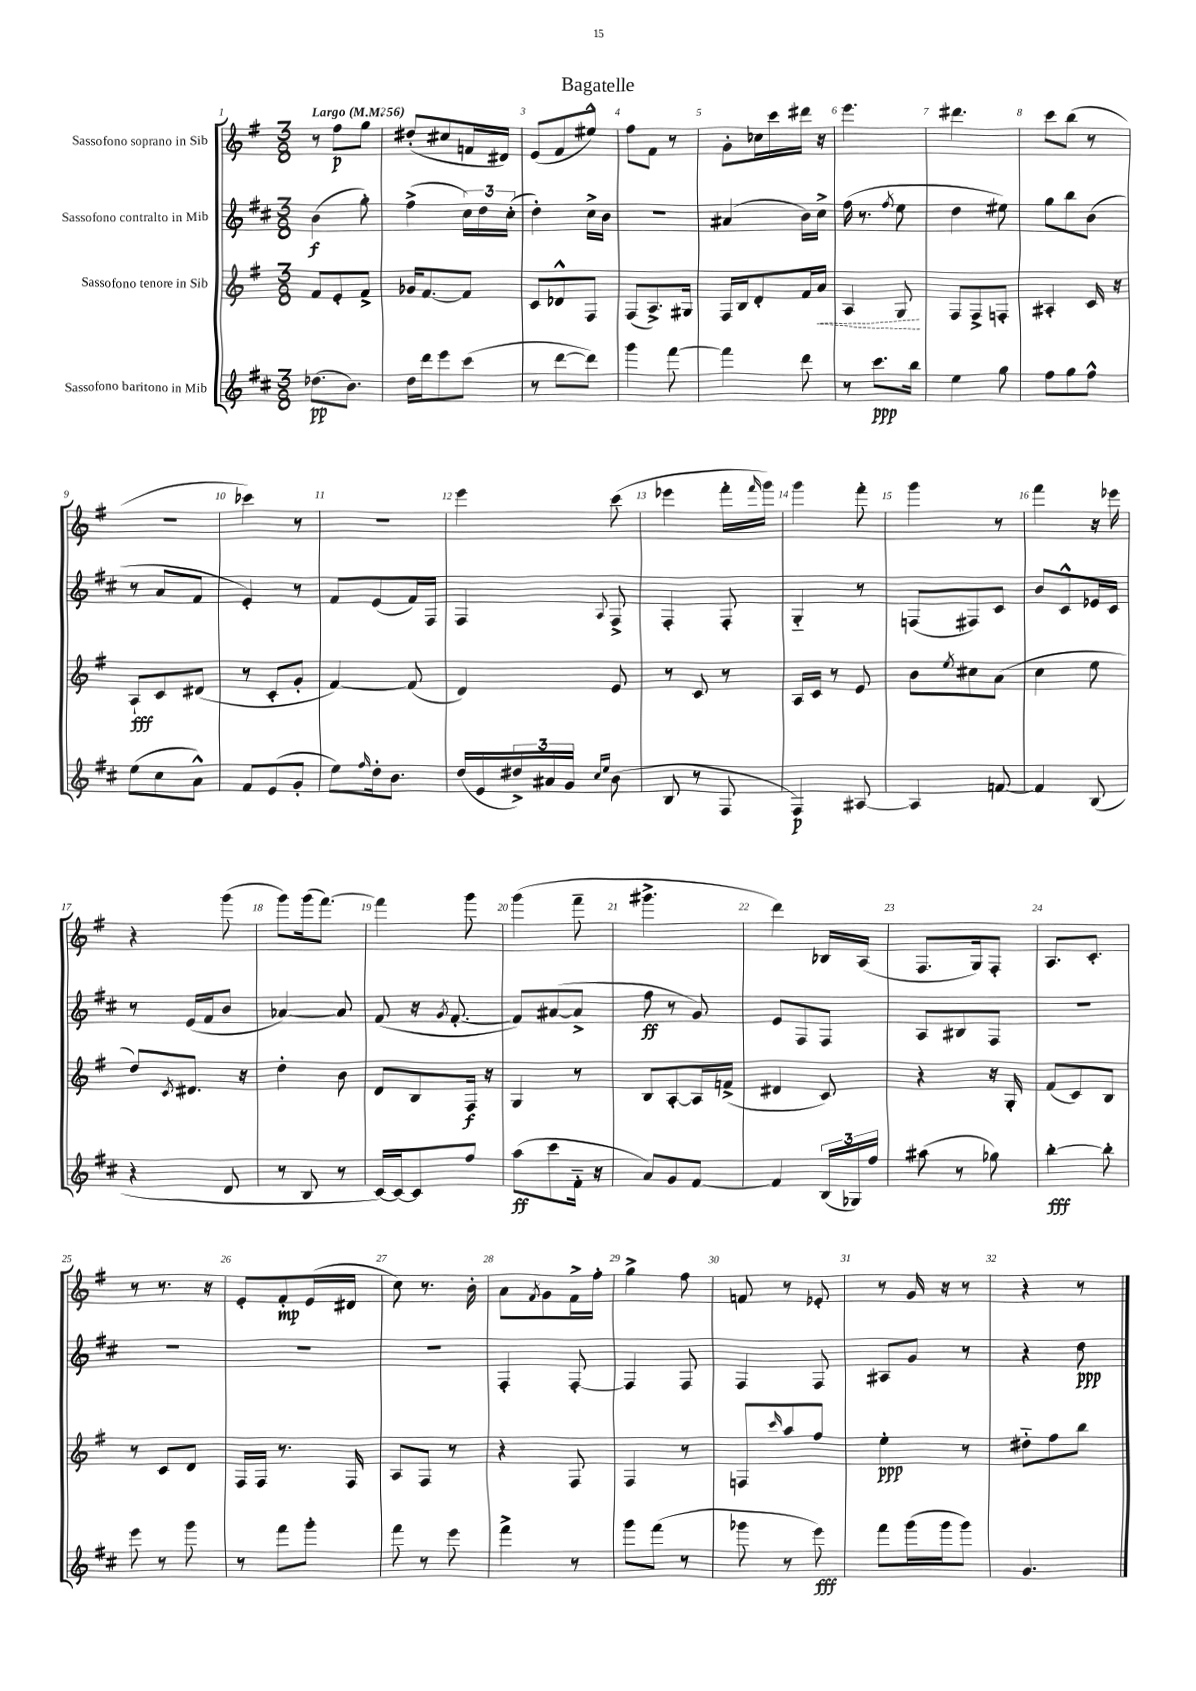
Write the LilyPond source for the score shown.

\header { title = "Bagatelle" }
<<
\new StaffGroup <<
\new Staff = "s0" \with { instrumentName = "Sassofono soprano in Sib" } {
    \clef treble \key g \major \numericTimeSignature \time 3/8 \tempo "Largo" 4 = 56
    r8 fis''8\p g''8 |
    dis''8-.( cis''8 f'16 dis'16) |
    e'8( fis'8 eis''8-^) |
    fis''8 fis'8 r8 |
    g'8-. ces''16 c'''16 dis'''16 r16 |
    e'''4. |
    dis'''4. |
    c'''8 b''8( r8 |
    R4. |
    ces'''4) r8 |
    R4. |
    e'''4 c'''8( |
    ees'''4 fis'''16-. \grace { fis'''16 } g'''16) |
    g'''4 fis'''8-. |
    g'''4 r8 |
    fis'''4 r16 ees'''16 |
    r4 g'''8( |
    g'''8) g'''16( fis'''8.~) |
    fis'''4 g'''8 |
    g'''4( fis'''8-- |
    gis'''4.-> |
    d'''4) bes16 a16( |
    fis8. g16) fis8-. |
    a8. c'8.-. |
    r8 r8. r16 |
    e'8-. fis'8-.\mp e'16( dis'16 |
    c''8) r8. b'16-. |
    a'8 \acciaccatura { fis'8 } g'8 fis'16-> fis''16-. |
    g''4-> fis''8 |
    f'8 r8 ees'8-. |
    r8 g'16 r16 r8 |
    r4 r8 \bar "|." |
}
\new Staff = "s1" \with { instrumentName = "Sassofono contralto in Mib" } {
    \clef treble \key d \major \numericTimeSignature \time 3/8
    b'4\f( g''8-.) |
    fis''4->( \tuplet 3/2 { cis''16) d''16 cis''16-.( } |
    d''4-.) cis''16-> b'16 |
    R4. |
    ais'4( b'16) cis''16-> |
    fis''16( r8. \acciaccatura { fis''8 } e''8 |
    d''4 eis''8) |
    g''8 b''8 b'8( |
    r8 a'8 fis'8 |
    e'4-.) r8 |
    fis'8 e'8( fis'16) fis16 |
    fis4 \appoggiatura { a8 } fis8-> |
    fis4-. fis8-. |
    g4-_ r8 |
    f8( fis8) cis'8 |
    b'8 cis'8-^ ees'16 cis'16 |
    r8 e'16( fis'16 b'8 |
    aes'4~) aes'8 |
    fis'8( r16 \acciaccatura { g'8 } fis'8.~-. |
    fis'8) ais'8~( ais'8-> |
    fis''8\ff r8 g'8) |
    e'8 fis8 fis8 |
    a8 bis8 fis8 |
    R4. |
    R4. |
    R4. |
    R4. |
    fis4-. fis8~-. |
    fis4 fis8 |
    fis4 fis8 |
    ais8 g'8 r8 |
    r4 d''8\ppp \bar "|." |
}
\new Staff = "s2" \with { instrumentName = "Sassofono tenore in Sib" } {
    \clef treble \key g \major \numericTimeSignature \time 3/8
    fis'8 e'8-. fis'8-> |
    ges'16 fis'8.~ fis'8 |
    c'8 des'8-^ fis8 |
    fis8( a8.->) gis16 |
    fis16 b16 d'8-. fis'16 \once \override Hairpin.style = #'dashed-line a'16\< |
    a4 g8\! |
    fis8 fis8-> f8-. |
    ais4-. c'16 r16 |
    a8-!\fff c'8 dis'8( |
    r8 c'8-. g'8-. |
    fis'4~) fis'8( |
    d'4) e'8 |
    r8 c'8 r8 |
    a16 c'16 r8 e'8 |
    b'8 \acciaccatura { e''8 } cis''8 a'8( |
    c''4 e''8 |
    d''8) \acciaccatura { c'8 } dis'8. r16 |
    d''4-. b'8 |
    d'8 b8 fis16\f r16 |
    g4 r8 |
    b8 a8~-. a16 f'16->( |
    dis'4 c'8) |
    r4 r16 g16-. |
    fis'8( c'8) b8 |
    r8 c'8 d'8 |
    fis16 fis16 r8. fis16 |
    a8 fis8 r8 |
    r4 fis8 |
    fis4 r8 |
    f8 \grace { c'''16 } a''8 fis''8 |
    e''4-.\ppp r8 |
    dis''8-_ fis''8 b''8 \bar "|." |
}
\new Staff = "s3" \with { instrumentName = "Sassofono baritono in Mib" } {
    \clef treble \key d \major \numericTimeSignature \time 3/8
    des''8.\pp( b'8.) |
    d''16 d'''16 e'''8 cis'''8( |
    r8 d'''8~ d'''8) |
    g'''4 fis'''8~ |
    fis'''4 d'''8 |
    r8 cis'''8.\ppp b''16 |
    e''4 g''8 |
    fis''8 g''8 fis''8-^ |
    e''8( cis''8 a'8-^) |
    fis'8 e'8( g'8-. |
    e''8) \grace { fis''16 } d''16-. b'8. |
    d''16( e'16 \tuplet 3/2 { dis''16->) ais'16 g'16 } \grace { cis''16 e''16 } b'8( |
    b8 r8 fis8 |
    fis4\p) ais8~ |
    ais4 f'8~ |
    f'4 b8( |
    r4 d'8 |
    r8 b8 r8 |
    cis'16~) cis'16~ cis'8 fis''8 |
    a''8\ff( cis'''8 fis'16-_ r16 |
    a'8) g'8 fis'8~ |
    fis'4 \tuplet 3/2 { b16( ges16) fis''16 } |
    ais''8( r8 ges''8) |
    b''4~-.\fff b''8-. |
    e'''8 r8 g'''8 |
    r8 fis'''8 g'''8-. |
    fis'''8 r8 e'''8 |
    fis'''4-> r8 |
    g'''8 fis'''8( r8 |
    ges'''8 r8 e'''8\fff) |
    fis'''8 g'''16( g'''16 g'''8) |
    g'4. \bar "|." |
}
>>
>>
\layout { \context { \Score \override BarNumber.break-visibility = ##(#f #t #t) barNumberVisibility = #all-bar-numbers-visible } }
